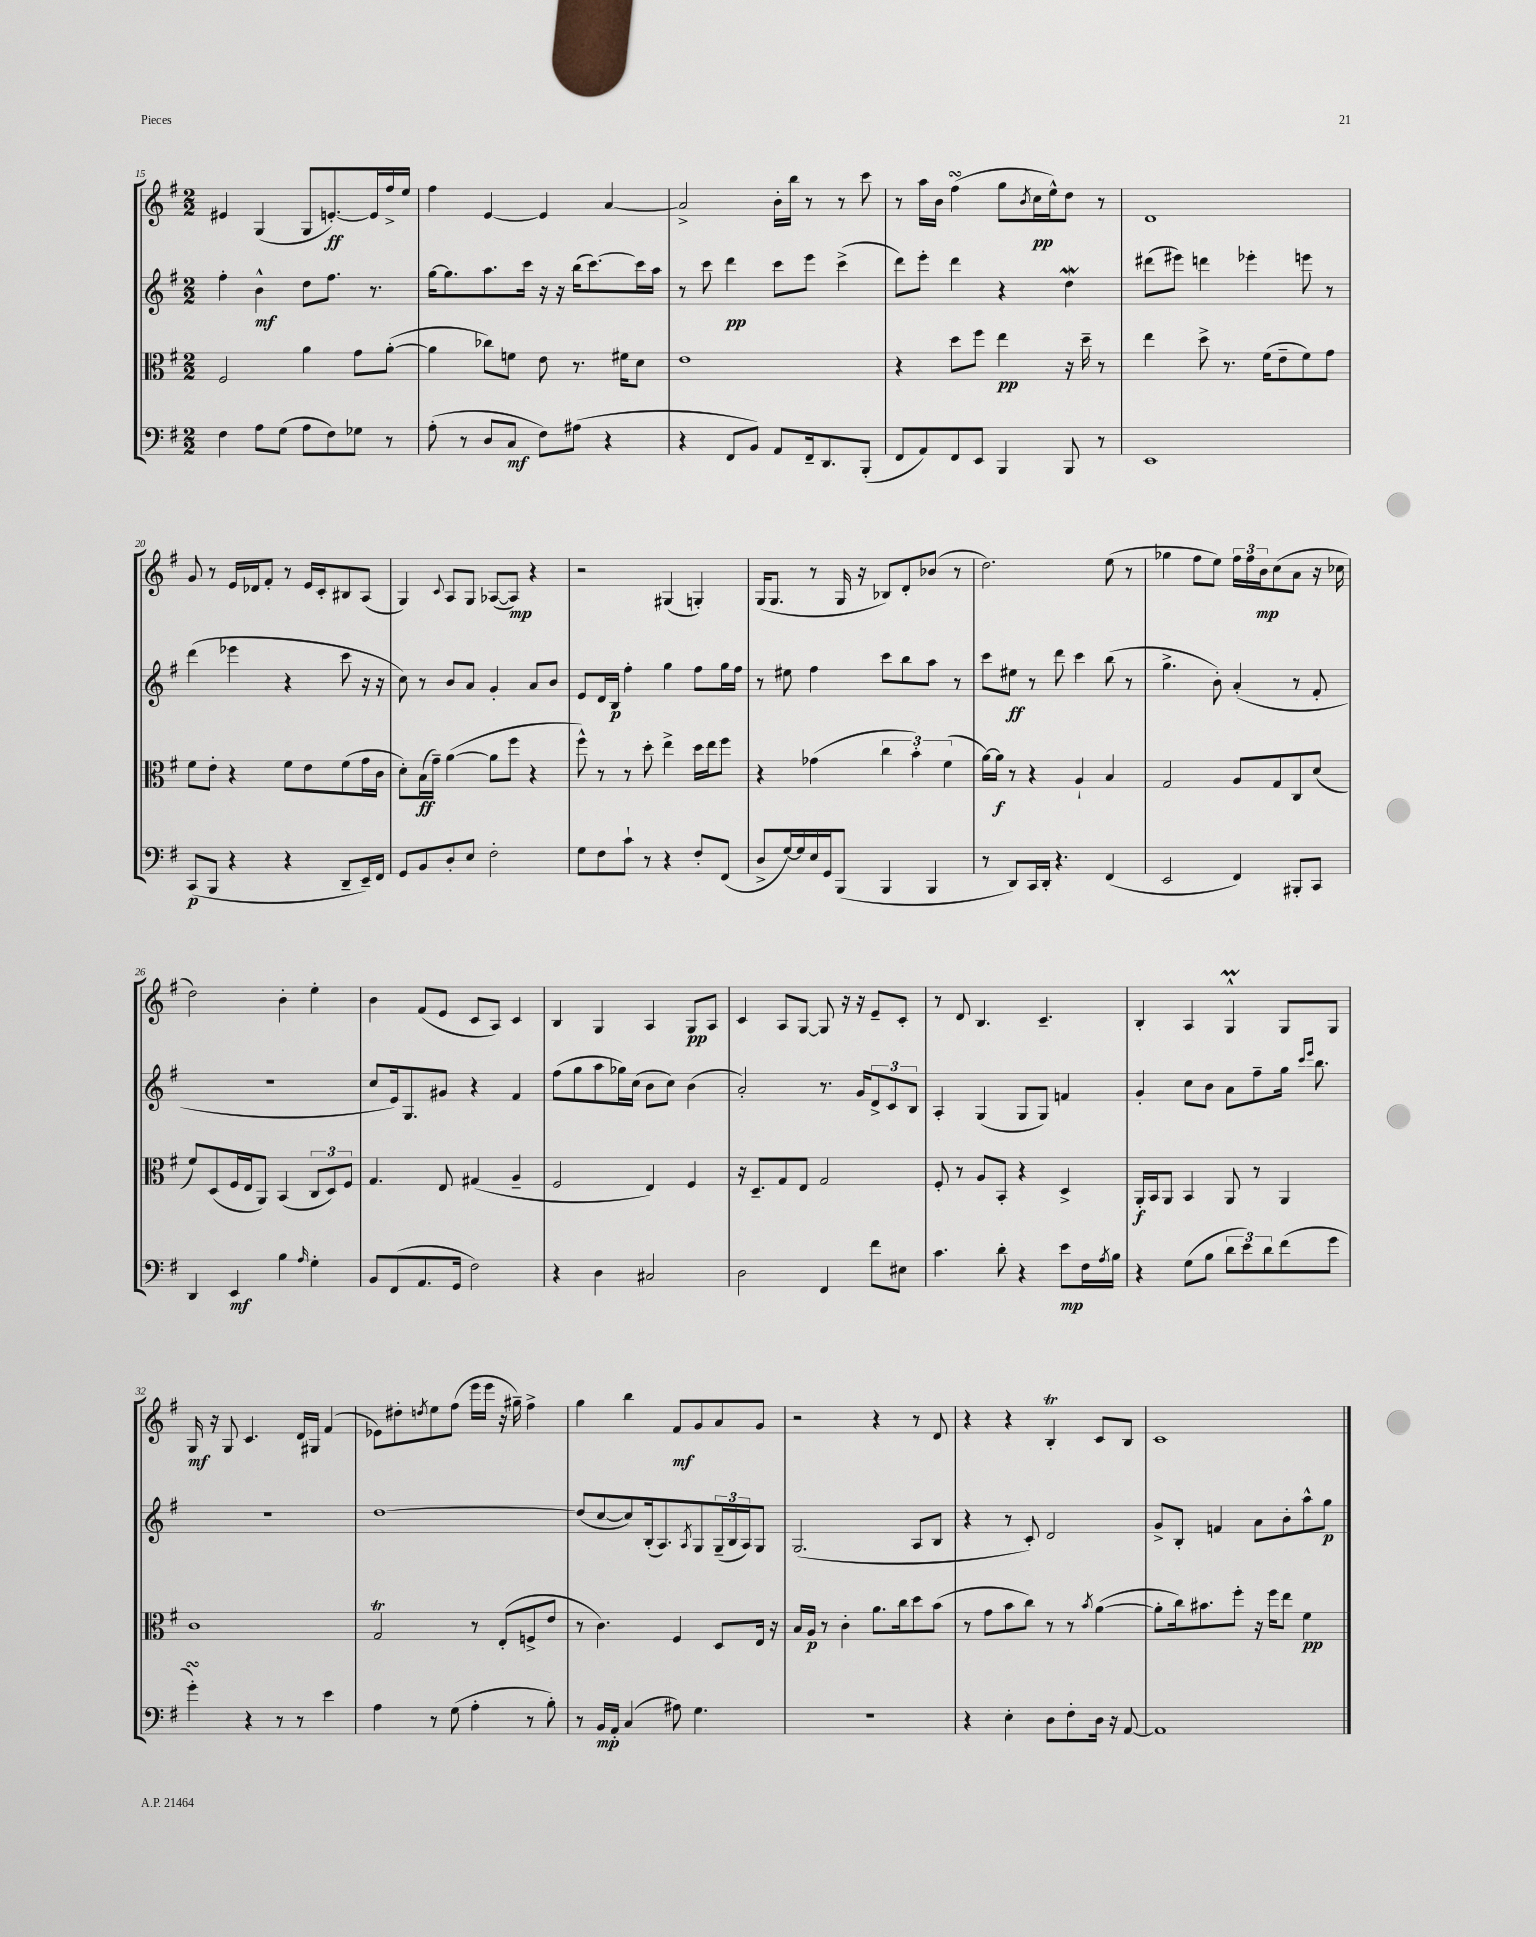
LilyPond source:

<<
\new StaffGroup <<
\new Staff = "s0" {
    \clef treble \key g \major \numericTimeSignature \time 2/2
    eis'4 g4( g8 e'8.~-.\ff) e'16 fis''16-> e''16 |
    fis''4 e'4~ e'4 a'4~ |
    a'2-> b'16-. b''16 r8 r8 c'''8 |
    r8 a''16 b'16 fis''4\turn( g''8 \acciaccatura { b'8 } c''16\pp e''16-^) d''8 r8 |
    d'1 |
    g'8 r8 e'16 des'16 fis'8-. r8 e'16 c'16-. bis8 a8( |
    g4) \appoggiatura { c'8 } a8 g8 aes8~( aes8\mp) r4 |
    r2 gis4( g4-.) |
    g16( g8. r8 g16 r16 bes8) d'8-. bes'8( r8 |
    d''2.) e''8( r8 |
    ges''4 fis''8 e''8) \tuplet 3/2 { fis''16 fis''16 b'16\mp } c''8( a'8 r16 ces''16 |
    d''2) b'4-. e''4-. |
    b'4 fis'8( e'8 c'8 a8) c'4 |
    b4 g4 a4 g8\pp a8 |
    c'4 a8 g8~ g8 r16 r16 e'8-- c'8-. |
    r8 d'8 b4. c'4.-- |
    b4-. a4 g4-^\prall g8 g8 |
    g16\mf r16 g8 c'4. d'16 gis16 fis'4( |
    ees'8) dis''8-. \acciaccatura { d''8 } e''8 fis''8( e'''16 e'''16 r16 gis''16--) fis''4-> |
    g''4 b''4 fis'8\mf g'8 a'8 g'8 |
    r2 r4 r8 d'8 |
    r4 r4 b4-.\trill c'8 b8 |
    c'1 \bar "|." |
}
\new Staff = "s1" {
    \clef treble \key g \major \numericTimeSignature \time 2/2
    fis''4-. b'4-^\mf d''8 fis''8. r8. |
    g''16~ g''8. a''8. c'''16 r16 r16 b''16( c'''8.~) c'''16 a''16 |
    r8 c'''8 d'''4\pp c'''8 e'''8 c'''4->( |
    d'''8) e'''8-. d'''4 r4 d''4\mordent |
    dis'''8( eis'''8) d'''4 ees'''4-. e'''8 r8 |
    d'''4( ees'''4 r4 c'''8 r16 r16 |
    c''8) r8 b'8 a'8 g'4-. a'8 b'8 |
    e'8 d'16 b16\p fis''4-. g''4 fis''8 g''16 fis''16 |
    r8 eis''8 fis''4 c'''8 b''8 a''8 r8 |
    c'''8 eis''8\ff r8 d'''8 c'''4 b''8( r8 |
    g''4.-> b'8-.) a'4-.( r8 fis'8-. |
    R1 |
    c''8 e'16) g8. gis'8 r4 fis'4 |
    fis''8( g''8 a''8 ges''16) c''16( b'8 c''8) b'4( |
    a'2-.) r8. g'16 \tuplet 3/2 { d'8-> c'8 b8 } |
    a4-. g4( g8 g8) f'4 |
    g'4-. c''8 b'8 a'8 fis''8-- g''16 \grace { c'''16 e'''16 } b''8. |
    R1 |
    d''1~ |
    d''8( c''8~ c''8) b16-.( a8.) \acciaccatura { a8 } g8 \tuplet 3/2 { g16--( b16 a16) } g8 |
    g2.( a8 b8 |
    r4 r8 c'8-.) d'2 |
    g'8-> b8-. f'4 a'8 b'8-. a''8-^ g''8\p \bar "|." |
}
\new Staff = "s2" {
    \clef alto \key g \major \numericTimeSignature \time 2/2
    fis2 a'4 g'8 a'8~-.( |
    a'4 ces''8) f'8 e'8 r8. fis'16 d'8 |
    e'1 |
    r4 d''8 fis''8 e''4\pp r16 d''16-- r8 |
    e''4 d''8-> r8. fis'16( e'8-- fis'8) g'8 |
    fis'8 e'8-. r4 fis'8 e'8 fis'8( g'16 c'16 |
    d'8-.) b16\ff( g'16--) a'4~( a'8 fis''8 r4 |
    fis''8-^) r8 r8 d''8-. e''4-> d''16 e''16 fis''8 |
    r4 ges'4( \tuplet 3/2 { c''4 b'4-.) fis'4( } |
    a'16~) a'16\f r8 r4 a4-! b4 |
    g2 a8 g8 c8 d'8( |
    fis'8) d8( fis16 e16 a,8) b,4( \tuplet 3/2 { c8 d8) fis8 } |
    g4. e8 gis4( a4-- |
    fis2 e4) fis4 |
    r16 d8.-- g8 e8 g2 |
    fis8-. r8 a8 b,8-. r4 d4-> |
    a,16-.\f b,16 a,8 b,4 a,8 r8 a,4 |
    c'1 |
    g2\trill r8 e8-.( f8-> e'8 |
    r8 c'4.) fis4 d8 e16 r16 |
    b16 a16\p r8 c'4-. a'8. c''16 d''8 b'8( |
    r8 g'8 b'8 c''8) r8 r8 \acciaccatura { b'8 } a'4~( |
    a'8-. c''16) bis'8. fis''8-. r16 fis''16 e''8 fis'4\pp \bar "|." |
}
\new Staff = "s3" {
    \clef bass \key g \major \numericTimeSignature \time 2/2
    fis4 a8 g8( a8 fis8) ges8 r8 |
    a8-.( r8 d8 c8\mf fis8) ais8( r4 |
    r4 fis,8 b,8) a,8 fis,16-- d,8. b,,8-.( |
    fis,8 a,8) fis,8 e,8 b,,4 b,,8 r8 |
    e,1 |
    c,8\p( b,,8 r4 r4 d,8-- e,16--) fis,16 |
    g,8 b,8 d8-. e8 fis2-. |
    g8 fis8 c'8-! r8 r4 fis8-. fis,8( |
    d8-> g16~) g16 e16 g,16 b,,8( b,,4 b,,4 |
    r8 d,8) c,16 d,16-. r4. fis,4( |
    e,2 fis,4) bis,,8-. c,8 |
    d,4 e,4\mf b4 \grace { a16 } g4-. |
    b,8 fis,8( a,8. g,16 fis2) |
    r4 d4 cis2 |
    d2 fis,4 fis'8 eis8 |
    c'4. d'8-. r4 e'8\mp fis16 \acciaccatura { a8 } b16 |
    r4 g8( b8 \tuplet 3/2 { d'8 e'8) d'8 } fis'8( g'8 |
    g'4-.\turn) r4 r8 r8 e'4 |
    a4 r8 g8( a4-. r8 b8-.) |
    r8 b,16\mp a,16-. c4( ais8) g4. |
    R1 |
    r4 e4-. d8 fis8-. d16 r16 a,8~ |
    a,1 \bar "|." |
}
>>
>>
\layout { \context { \Score currentBarNumber = #15 } }
